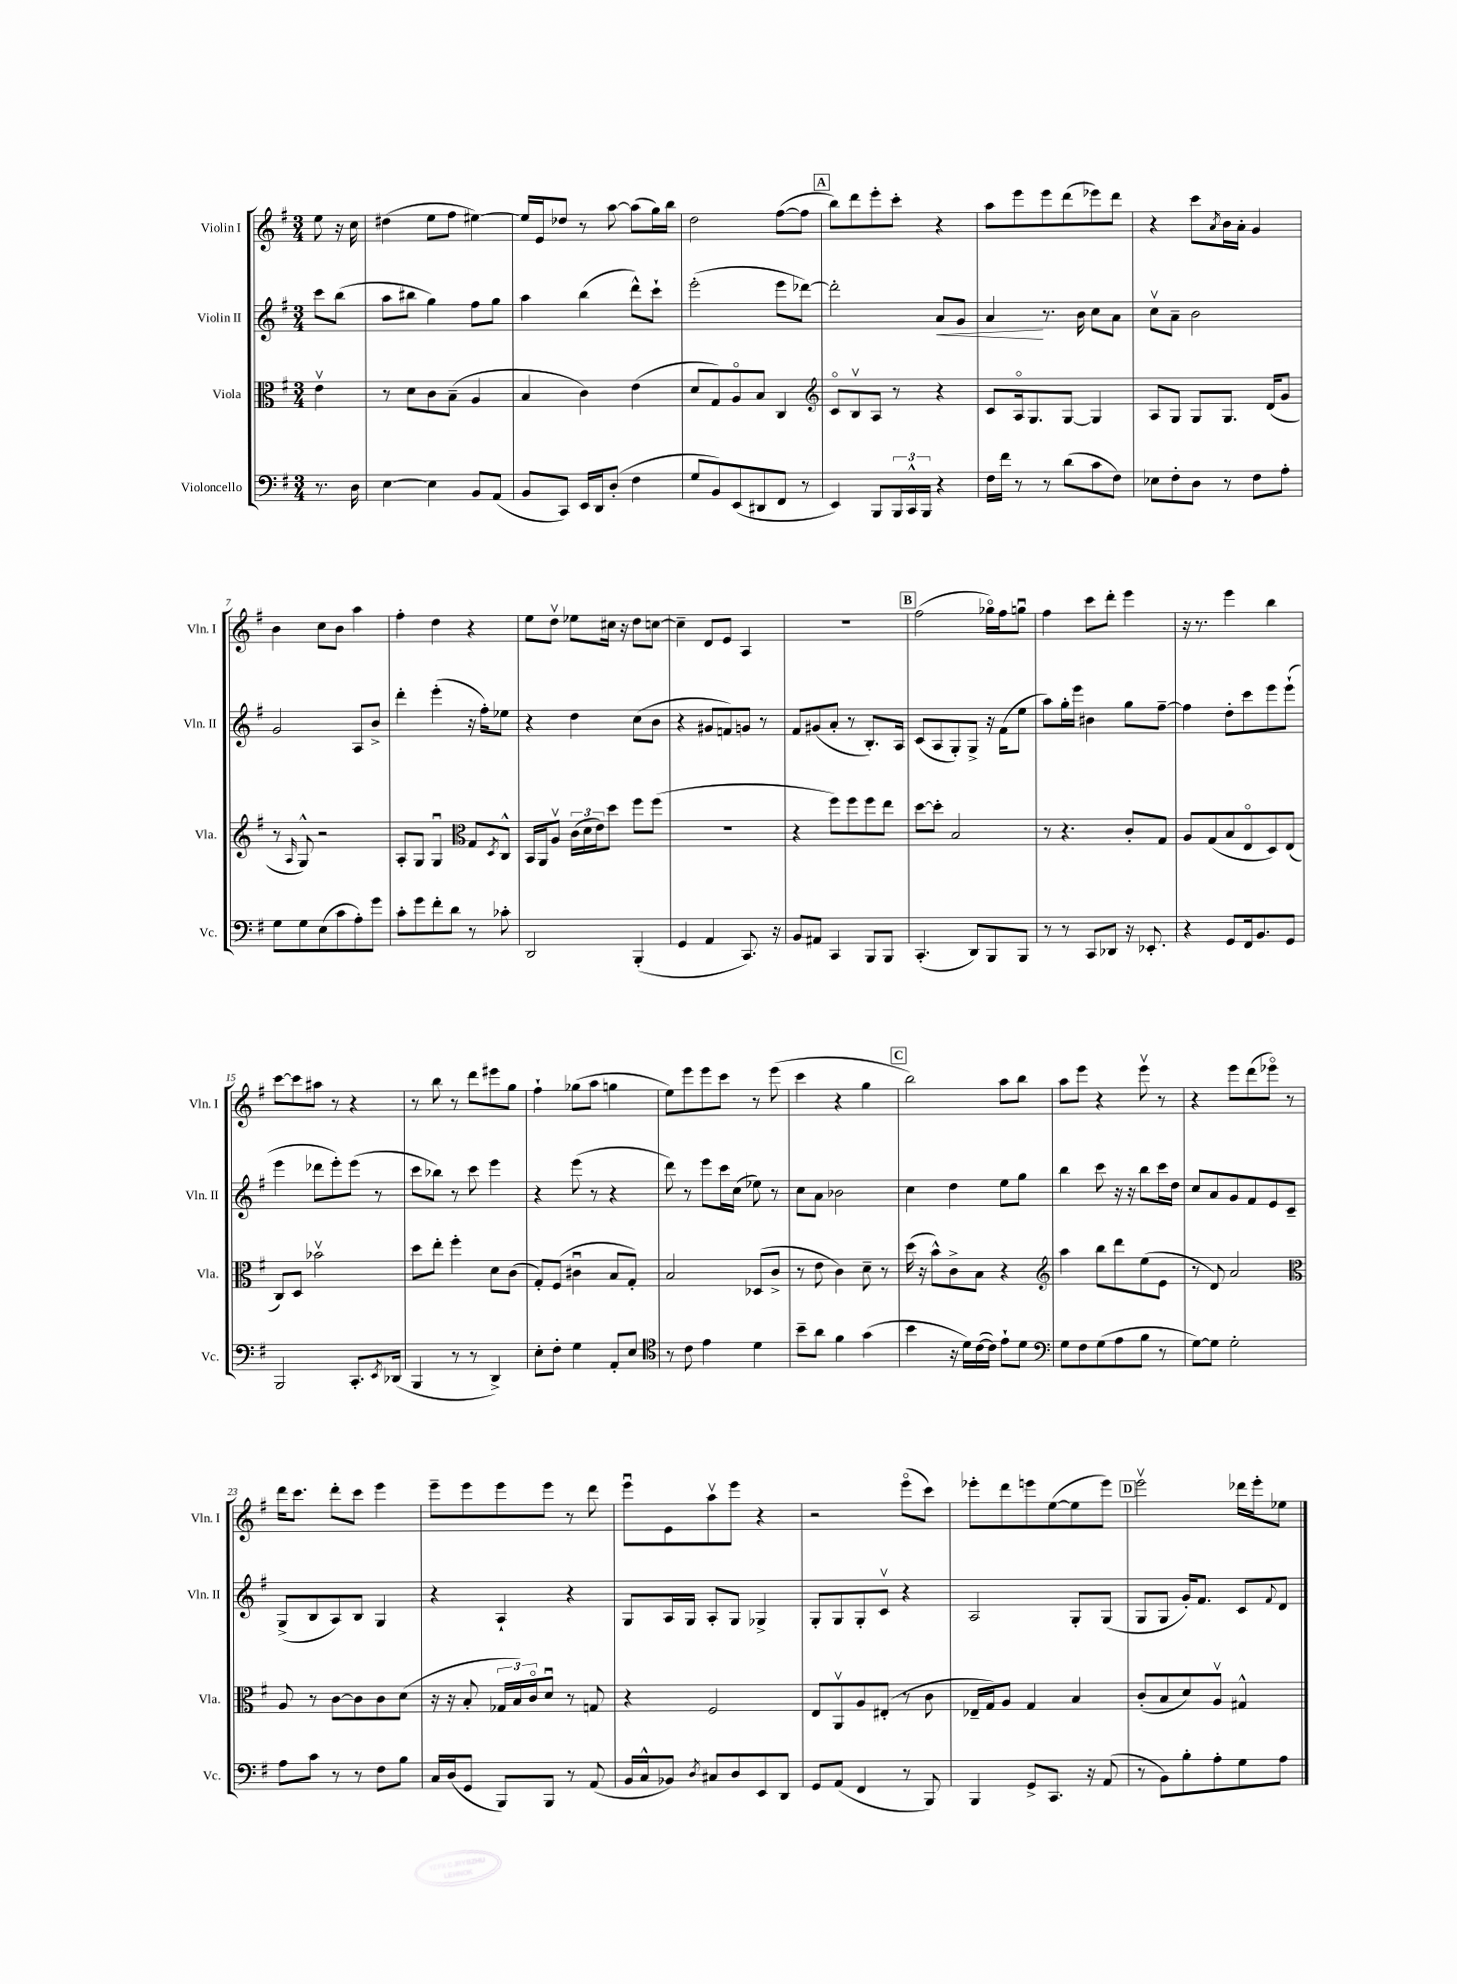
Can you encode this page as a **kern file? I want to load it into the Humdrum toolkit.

**kern	**kern	**kern	**dynam	**kern
*part4	*part3	*part2	*part2	*part1
*staff4	*staff3	*staff2	*staff2	*staff1
*I"Violoncello	*I"Viola	*I"Violin II	*	*I"Violin I
*I'Vc.	*I'Vla.	*I'Vln. II	*	*I'Vln. I
*clefF4	*clefC3	*clefG2	*	*clefG2
*k[f#]	*k[f#]	*k[f#]	*	*k[f#]
*M3/4	*M3/4	*M3/4	*	*M3/4
=	=	=	=	=
8.r	4ev\	8ccc\L	.	8ee\
.	.	(8bb\J	.	16r
16D\	.	.	.	16cc\
=1	=1	=1	=1	=1
[4E\	8r	8aa\L	.	(4dd#X\
.	8d\L	8bb#X\J	.	.
4E\]	8c\	4gg\)	.	8ee\L
.	(8B~\J	.	.	8ff#\J
8BB/L	4A/	8ff#\L	.	[4ee#X\)
(8AA/J	.	8gg\J	.	.
=2	=2	=2	=2	=2
8BB/L	4B/	4aa\	.	16ee#/LL]
.	.	.	.	16e/J
8CC/J)	.	.	.	8dd-X/J
16EE/LL	4c\)	(4bb\	.	8r
16DD/J	.	.	.	.
(8D'/J	.	.	.	[8aa\
4F#\	(4e\	8ddd^^\L)	.	(8aa\L]
.	.	8ccc`\J	.	16gg\L)
.	.	.	.	16bb\JJ
=3	=3	=3	=3	=3
8G/L	8d/L	(2eee'\	.	2dd\
8BB/)	8G/)	.	.	.
(8EE/	8A/	.	.	.
8DD#X/	8B/J	.	.	.
8FF#/J	4C/	8eee\L	.	([8ff#\L
8r	.	[8ddd-X\J)	.	8ff#\J]
!!LO:REH:place=s1:t=A
=4	=4	=4	=4	=4
*	*clefG2	*	*	*
4EE/)	8c/L	2ddd-'\]	.	8bb\L)
.	8Bv/	.	.	8ddd\
8BBB/L	8A/J	.	.	8eee'\
24BBB/L	8r	.	.	8ccc'\J
24CC^^/	.	.	.	.
24BBB/JJ	.	.	.	.
!	!	!	!LO:HP:b	!
4r	4r	8a/L	<	4r
.	.	8g/J	.	.
=5	=5	=5	=5	=5
16F#\LL	8c/L	4a/	.	8aa\L
16f#\JJ	.	.	.	.
8r	16A/k	.	.	8eee\
.	8.G/	.	.	.
8r	.	8.r	[	8eee\
(8d\L	[8G/J	.	.	(8ddd\
.	.	16b\	.	.
8c\	4G/]	8cc\L	.	8eee-X\)
8F#\J)	.	8a\J	.	8ddd\J
=6	=6	=6	=6	=6
8E-X\L	8A/L	8ccv\L	.	4r
8F#'\	8G/J	8a~\J	.	.
8D\J	8G/L	2b\	.	8ccc\L
.	.	.	.	8qa/
8r	8.G/J	.	.	16b\L
.	.	.	.	16a'\JJ
8F#\L	.	.	.	4g/
.	(16d/KL	.	.	.
8A'\J	8g/J	.	.	.
!!LO:LB:g=z
=7	=7	=7	=7	=7
8G\L	8r	2g/	.	4b\
.	16qqA/	.	.	.
8G\	8G^^/)	.	.	.
(8E\	2r	.	.	8cc\L
8c\	.	.	.	8b\J
8A'\)	.	8A/L	.	4aa\
8g\J	.	8b^/J	.	.
=8	=8	=8	=8	=8
8c'\L	8A'/L	4ddd'\	.	4ff#'\
8g\	8G/J	.	.	.
8f#'\	4Gu/	(4eee'\	.	4dd\
8d\J	.	.	.	.
*	*clefC3	*	*	*
8r	8G/L	16r	.	4r
.	.	16ff#'\KL)	.	.
.	8qD/	.	.	.
8c-X'\	8C^^/J	8ee-X\J	.	.
=9	=9	=9	=9	=9
2DD/	16BB/LL	4r	.	8ee\L
.	16AA/J	.	.	.
.	8Av/J	.	.	8ddv\J
.	(24c\LL	4dd\	.	8ee-X\L
.	24d\	.	.	.
.	24e\J)	.	.	.
.	8dd\J	.	.	16cc#X\Jk
.	.	.	.	16r
(4BBB'/	8ff#\L	(8cc\L	.	8dd\L
.	(8ff#\J	8b\J	.	[8ccn\J
=10	=10	=10	=10	=10
4GG/	2.r	4r	.	4cc~\]
4AA/	.	8g#X/L	.	8d/L
.	.	8fn/)	.	8e/J
8.CC/)	.	8gn/J	.	4A/
.	.	8r	.	.
16r	.	.	.	.
=11	=11	=11	=11	=11
8BB/L	4r	8f#/L	.	2.r
8AA#X/J	.	(8g#X/	.	.
4CC/	8ff#\L)	8a'/J	.	.
.	8ff#\	8r	.	.
8BBB/L	8ff#\	8.B'/L)	.	.
8BBB/J	8ee\J	.	.	.
.	.	16A/Jk	.	.
!!LO:REH:place=s1:t=B
=12	=12	=12	=12	=12
(4.CC'/	[8dd\L	(8c/L	.	(2ff#\
.	8dd'\J]	8A/	.	.
.	2B/	8G'/)	.	.
8DD/L)	.	8G^/J	.	.
8BBB/	.	16r	.	16gg-X\LL)
.	.	(16f#\KL	.	16ff#\J
8BBB/J	.	8ee\J	.	8ggnu\J
=13	=13	=13	=13	=13
8r	8r	8aa\L)	.	4ff#\
8r	4.r	16gg'\L	.	.
.	.	16eee\JJ	.	.
8CC/L	.	4b#X\	.	8ccc\L
8DD-X/J	.	.	.	8ddd'\J
16r	8c'/L	8gg\L	.	4eee\
8.EE-X'/	.	.	.	.
.	8G/J	[8ff#~\J	.	.
=14	=14	=14	=14	=14
4r	8A/L	4ff#\]	.	16r
.	.	.	.	8.r
.	(8G/	.	.	.
8GG/L	8B/	8dd'\L	.	4eee\
16FF#/k	8E/	8ccc\	.	.
8.BB/	.	.	.	.
.	8D/)	8eee\	.	4bb\
8GG/J	(8E/J	(8eee`\J	.	.
!!LO:LB:g=z
=15	=15	=15	=15	=15
2BBB/	8C/L)	4eee\	.	[8ccc\L
.	8D/J	.	.	8ccc\]
.	2b-Xv\	8ddd-X\L	.	8aa#X\J
.	.	8eee'\)	.	8r
8.CC'/L	.	(8eee\J	.	4r
.	.	8r	.	.
8qEE/	.	.	.	.
(16DD-X/Jk	.	.	.	.
=16	=16	=16	=16	=16
4BBB/	8dd\L	8ccc\L	.	8r
.	8ee'\J	8bb-X\J)	.	8bb\
8r	4ff#'\	8r	.	8r
8r	.	8ccc\	.	8ddd\L
4DD^/)	8d\L	4eee\	.	8eee#X\
.	(8c\J	.	.	8gg\J
=17	=17	=17	=17	=17
8E'\L	8G'/L)	4r	.	4ff#`\
8F#'\J	(8F#/J	.	.	.
4G\	4c#Xu\	(8eee\	.	(8gg-X\L
.	.	8r	.	8aa\J
8AA'/L	8B/L	4r	.	4ggn\
8E/J	8G'/J)	.	.	.
=18	=18	=18	=18	=18
*clefC4	*	*	*	*
8r	2B/	8ddd\)	.	8ee\L)
8c\	.	8r	.	8eee\
4e\	.	8eee\L	.	8eee\
.	.	16ccc\L	.	8ccc\J
.	.	(16cc\JJ	.	.
4d\	(8D-X/L	8ee-X\)	.	8r
.	8c^/J	8r	.	(8eee\
=19	=19	=19	=19	=19
8b~\L	8r	8cc\L	.	4ccc\
8a\J	8e\	8a\J	.	.
4f#\	4c\)	2b-X\	.	4r
(4g\	8d~\	.	.	4gg\
.	8r	.	.	.
!!LO:REH:place=s1:t=C
=20	=20	=20	=20	=20
4b\	(16dd\	4cc\	.	2bb\)
.	16r	.	.	.
.	8b^^\L)	.	.	.
16r	8c^\	4dd\	.	.
16d\LL)	.	.	.	.
([16c\	8B\J	.	.	.
16c\JJ])	.	.	.	.
8e`\L	4r	8ee\L	.	8aa\L
8d\J	.	8gg\J	.	8bb\J
=21	=21	=21	=21	=21
*clefF4	*clefG2	*	*	*
8G\L	4aa\	4bb\	.	8aa\L
8F#\	.	.	.	8eee\J
(8G\	8bb\L	8ccc\	.	4r
8A\	8ddd\	16r	.	.
.	.	16r	.	.
8B\J	(8ee\	8bb\L	.	8eeev\
8r	8e\J	16ccc\L	.	8r
.	.	16dd\JJ	.	.
=22	=22	=22	=22	=22
[8G\L)	8r	8cc/L	.	4r
8G\J]	8d/)	8a/	.	.
2G'\	2a/	8g/	.	8eee\L
.	.	8f#/	.	(8ddd\
.	.	8e/	.	8eee-X\J)
.	.	8c~/J	.	8r
!!LO:LB:g=z
=23	=23	=23	=23	=23
*	*clefC3	*	*	*
8A\L	8A/	(8G^/L	.	16ddd\KL
.	.	.	.	8.ccc\J
8c\J	8r	8B/	.	.
8r	[8c\L	8A/)	.	8ddd'\L
8r	8c\]	8B/J	.	8ccc\J
8F#\L	8c\	4G/	.	4eee\
8B\J	(8d\J	.	.	.
=24	=24	=24	=24	=24
16C/LL	16r	4r	.	8eee~\L
(16D/J	16r	.	.	.
8GG/J	8B'/	.	.	8eee\
8BBB/L)	24G-X/LL	4A`/	.	8eee\
.	24B/)	.	.	.
.	24c/J	.	.	.
8BBB/J	8du/J	.	.	8eee\J
8r	8r	4r	.	8r
(8AA/	8Gn/	.	.	8ddd\
=25	=25	=25	=25	=25
16BB/LL	4r	8G/L	.	8eeeu\L
16C^^/J	.	.	.	.
8BB-X/J)	.	16A/L	.	8e\
.	.	16G/JJ	.	.
8qD/	.	.	.	.
8C#X/L	2F#/	8A'/L	.	8aav\
8D/	.	8G/J	.	8eee\J
8EE/	.	4G-X^/	.	4r
8DD/J	.	.	.	.
=26	=26	=26	=26	=26
8GG/L	8E/L	8G'/L	.	2r
(8AA/J	8AAv/	8G/	.	.
4FF#/	8A/	8G'/	.	.
.	(8E#X'/J	8cv/J	.	.
8r	8r	4r	.	(8eee\L
8BBB/)	8c\	.	.	8ccc\J)
=27	=27	=27	=27	=27
4BBB/	16E-X~/LL	2A/	.	8eee-X'\L
.	16G/J)	.	.	.
.	8A/J	.	.	8ddd\
8GG^/L	4G/	.	.	8eeen\
8.CC/J	.	.	.	([8ee\
.	4B/	8G'/L	.	8ee\]
16r	.	.	.	.
(8AA/	.	(8G/J	.	8eee\J)
!!LO:REH:place=s1:t=D
=28	=28	=28	=28	=28
8r	(8c'/L	8G/L	.	2eeev\
8BB\L)	8B/	8G/J	.	.
8B'\	8d/)	16g'/KL)	.	.
.	.	8.f#/J	.	.
8A'\	8Av/J	.	.	.
8G\	4G#X^^/	8c/L	.	16ddd-X\LL
.	.	.	.	16eee'\J
.	.	8qqf#/	.	.
8A\J	.	8d/J	.	8ee-X\J
==	==	==	==	==
*-	*-	*-	*-	*-
